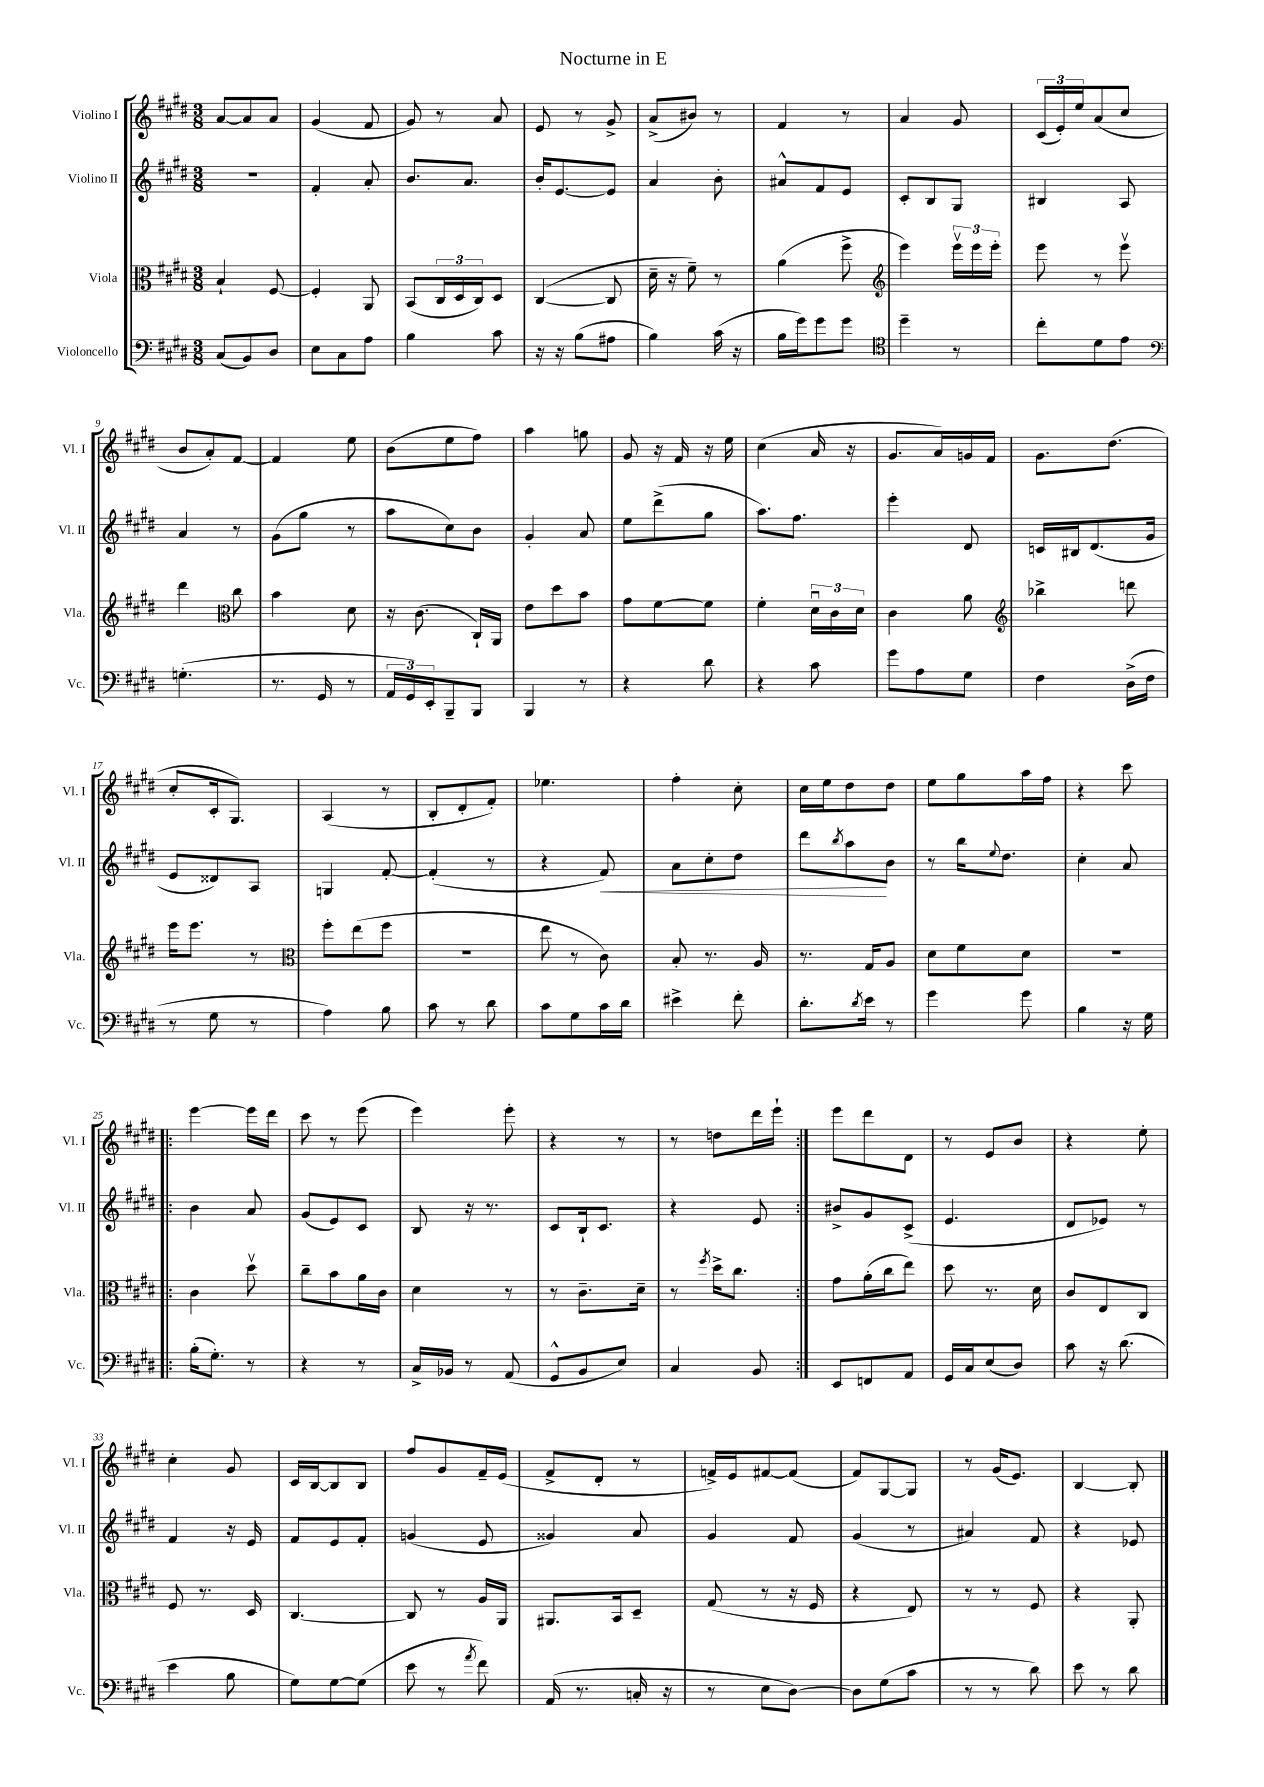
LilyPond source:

\header { title = "Nocturne in E" }
<<
\new StaffGroup <<
\new Staff = "s0" \with { instrumentName = "Violino I" shortInstrumentName = "Vl. I" } {
    \clef treble \key e \major \numericTimeSignature \time 3/8
    a'8~ a'8 a'8 |
    gis'4( fis'8 |
    gis'8) r8 a'8 |
    e'8 r8 gis'8-> |
    a'8->( bis'8) r8 |
    fis'4 r8 |
    a'4 gis'8 |
    \tuplet 3/2 { cis'16( e'16-.) e''16 } a'8( cis''8 |
    b'8 a'8-.) fis'8~ |
    fis'4 e''8 |
    b'8( e''8 fis''8) |
    a''4 g''8 |
    gis'8 r16 fis'16 r16 e''16 |
    cis''4( a'16 r16 |
    gis'8. a'16) g'16 fis'16 |
    gis'8. dis''8.( |
    cis''8-. cis'16-. gis8.) |
    a4( r8 |
    b8-. dis'8-. fis'8-.) |
    ees''4. |
    fis''4-. cis''8-. |
    cis''16 e''16 dis''8 dis''8 |
    e''8 gis''8 a''16 fis''16 |
    r4 cis'''8 |
    \repeat volta 2 { e'''4~ e'''16 dis'''16 |
    cis'''8 r8 e'''8( |
    e'''4) e'''8-. |
    r4 r8 |
    r8 d''8 dis'''16 e'''16-! | }
    e'''8 dis'''8 dis'8 |
    r8 e'8 b'8 |
    r4 e''8-. |
    cis''4-. gis'8 |
    cis'16 b16~ b8 b8 |
    fis''8 gis'8 fis'16-- e'16( |
    fis'8-> dis'8-. r8 |
    f'16->) e'16 fis'8~ fis'8( |
    fis'8) gis8~ gis8 |
    r8 gis'16( e'8.) |
    b4~ b8-. \bar "|." |
}
\new Staff = "s1" \with { instrumentName = "Violino II" shortInstrumentName = "Vl. II" } {
    \clef treble \key e \major \numericTimeSignature \time 3/8
    R4. |
    fis'4-. a'8-. |
    b'8. a'8. |
    b'16-. e'8.~ e'8 |
    a'4 b'8-. |
    ais'8-^ fis'8 e'8 |
    cis'8-. b8 gis8 |
    bis4 a8 |
    a'4 r8 |
    gis'8( gis''8 r8 |
    a''8 cis''8) b'8 |
    gis'4-. a'8 |
    e''8 dis'''8->( gis''8 |
    a''8.) fis''8. |
    e'''4-. dis'8 |
    c'16 bis16 dis'8.( gis'16 |
    e'8 disis'8) a8 |
    g4 fis'8~-. |
    fis'4-.( r8 |
    r4 fis'8\<) |
    a'8 cis''8-. dis''8 |
    dis'''8 \acciaccatura { b''8 } a''8\! b'8 |
    r8 b''16 \appoggiatura { e''8 } dis''8. |
    cis''4-. a'8 |
    \repeat volta 2 { b'4 a'8 |
    gis'8( e'8) cis'8 |
    b8 r16 r8. |
    cis'8 b16-! cis'8. |
    r4 e'8 | }
    bis'8-> gis'8 cis'8->( |
    e'4. |
    dis'8 ees'8) r8 |
    fis'4 r16 e'16 |
    fis'8 e'8 fis'8-. |
    g'4( e'8 |
    gisis'4) a'8 |
    gis'4 fis'8 |
    gis'4( r8 |
    ais'4) fis'8 |
    r4 ees'8 \bar "|." |
}
\new Staff = "s2" \with { instrumentName = "Viola" shortInstrumentName = "Vla." } {
    \clef alto \key e \major \numericTimeSignature \time 3/8
    b4-! fis8~ |
    fis4-. a,8 |
    b,8( \tuplet 3/2 { cis16 dis16 cis16) } dis8 |
    cis4~( cis8 |
    dis'16-- r16 fis'8--) r8 |
    a'4( fis''8-> |
    \clef treble e'''4) \tuplet 3/2 { e'''16\upbow e'''16 e'''16-. } |
    e'''8 r8 e'''8\upbow |
    dis'''4 \clef alto cis''8 |
    b'4 dis'8 |
    r16 cis'8.( cis16-!) a,16 |
    e'8 dis''8 b'8 |
    gis'8 fis'8~ fis'8 |
    fis'4-. \tuplet 3/2 { dis'16\downbow cis'16 dis'16 } |
    cis'4 a'8 |
    \clef treble bes''4-> d'''8 |
    e'''16 e'''8. r8 |
    \clef alto fis''8-. e''8( fis''8 |
    R4. |
    e''8 r8 cis'8) |
    b8-. r8. a16 |
    r8. gis16 a8 |
    dis'8 fis'8 dis'8 |
    R4. |
    \repeat volta 2 { cis'4 dis''8\upbow |
    cis''8-- b'8 a'16 cis'16 |
    dis'4 r8 |
    r8 cis'8.-- dis'16-- |
    r8 \acciaccatura { fis''8 } dis''16-> cis''8. | }
    gis'8 a'16-.( cis''16 e''8) |
    dis''8 r8. dis'16 |
    cis'8 e8 cis8 |
    fis8 r8. dis16 |
    cis4.~ |
    cis8 r8 a16 a,16 |
    ais,8. b,16 dis8-- |
    gis8( r8 r16 fis16 |
    r4 e8) |
    r8 r8 fis8 |
    r4 a,8-. \bar "|." |
}
\new Staff = "s3" \with { instrumentName = "Violoncello" shortInstrumentName = "Vc." } {
    \clef bass \key e \major \numericTimeSignature \time 3/8
    cis8( b,8) dis8 |
    e8 cis8 a8 |
    b4 cis'8 |
    r16 r16 b8( ais8 |
    b4) cis'16( r16 |
    b16 gis'16) gis'8 gis'8 |
    \clef tenor dis''4-- r8 |
    cis''8-. dis'8 e'8 |
    \clef bass g4.-.( |
    r8. gis,16 r8 |
    \tuplet 3/2 { a,16 gis,16) e,16-. } b,,8-- b,,8 |
    b,,4 r8 |
    r4 dis'8 |
    r4 cis'8 |
    gis'8 a8 gis8 |
    fis4 dis16->( fis16 |
    r8 gis8 r8 |
    a4) b8 |
    cis'8 r8 dis'8 |
    cis'8 gis8 cis'16 dis'16 |
    eis'4-> fis'8-. |
    dis'8.-. \acciaccatura { dis'8 } e'16 r8 |
    gis'4 gis'8 |
    b4 r16 gis16 |
    \repeat volta 2 { b16-.( gis8.-.) r8 |
    r4 r8 |
    cis16-> bes,16 r8 a,8( |
    gis,8-^ b,8 e8) |
    cis4 b,8 | }
    e,8 f,8 a,8 |
    gis,16 cis16 e8( dis8) |
    cis'8 r16 dis'8.( |
    e'4 b8 |
    gis8) gis8~ gis8( |
    e'8 r8 \acciaccatura { a'8 } fis'8) |
    a,16( r8. c16-. r16 |
    r8 e8 dis8~) |
    dis8 gis8( cis'8 |
    r8 r8 dis'8) |
    e'8 r8 dis'8 \bar "|." |
}
>>
>>
